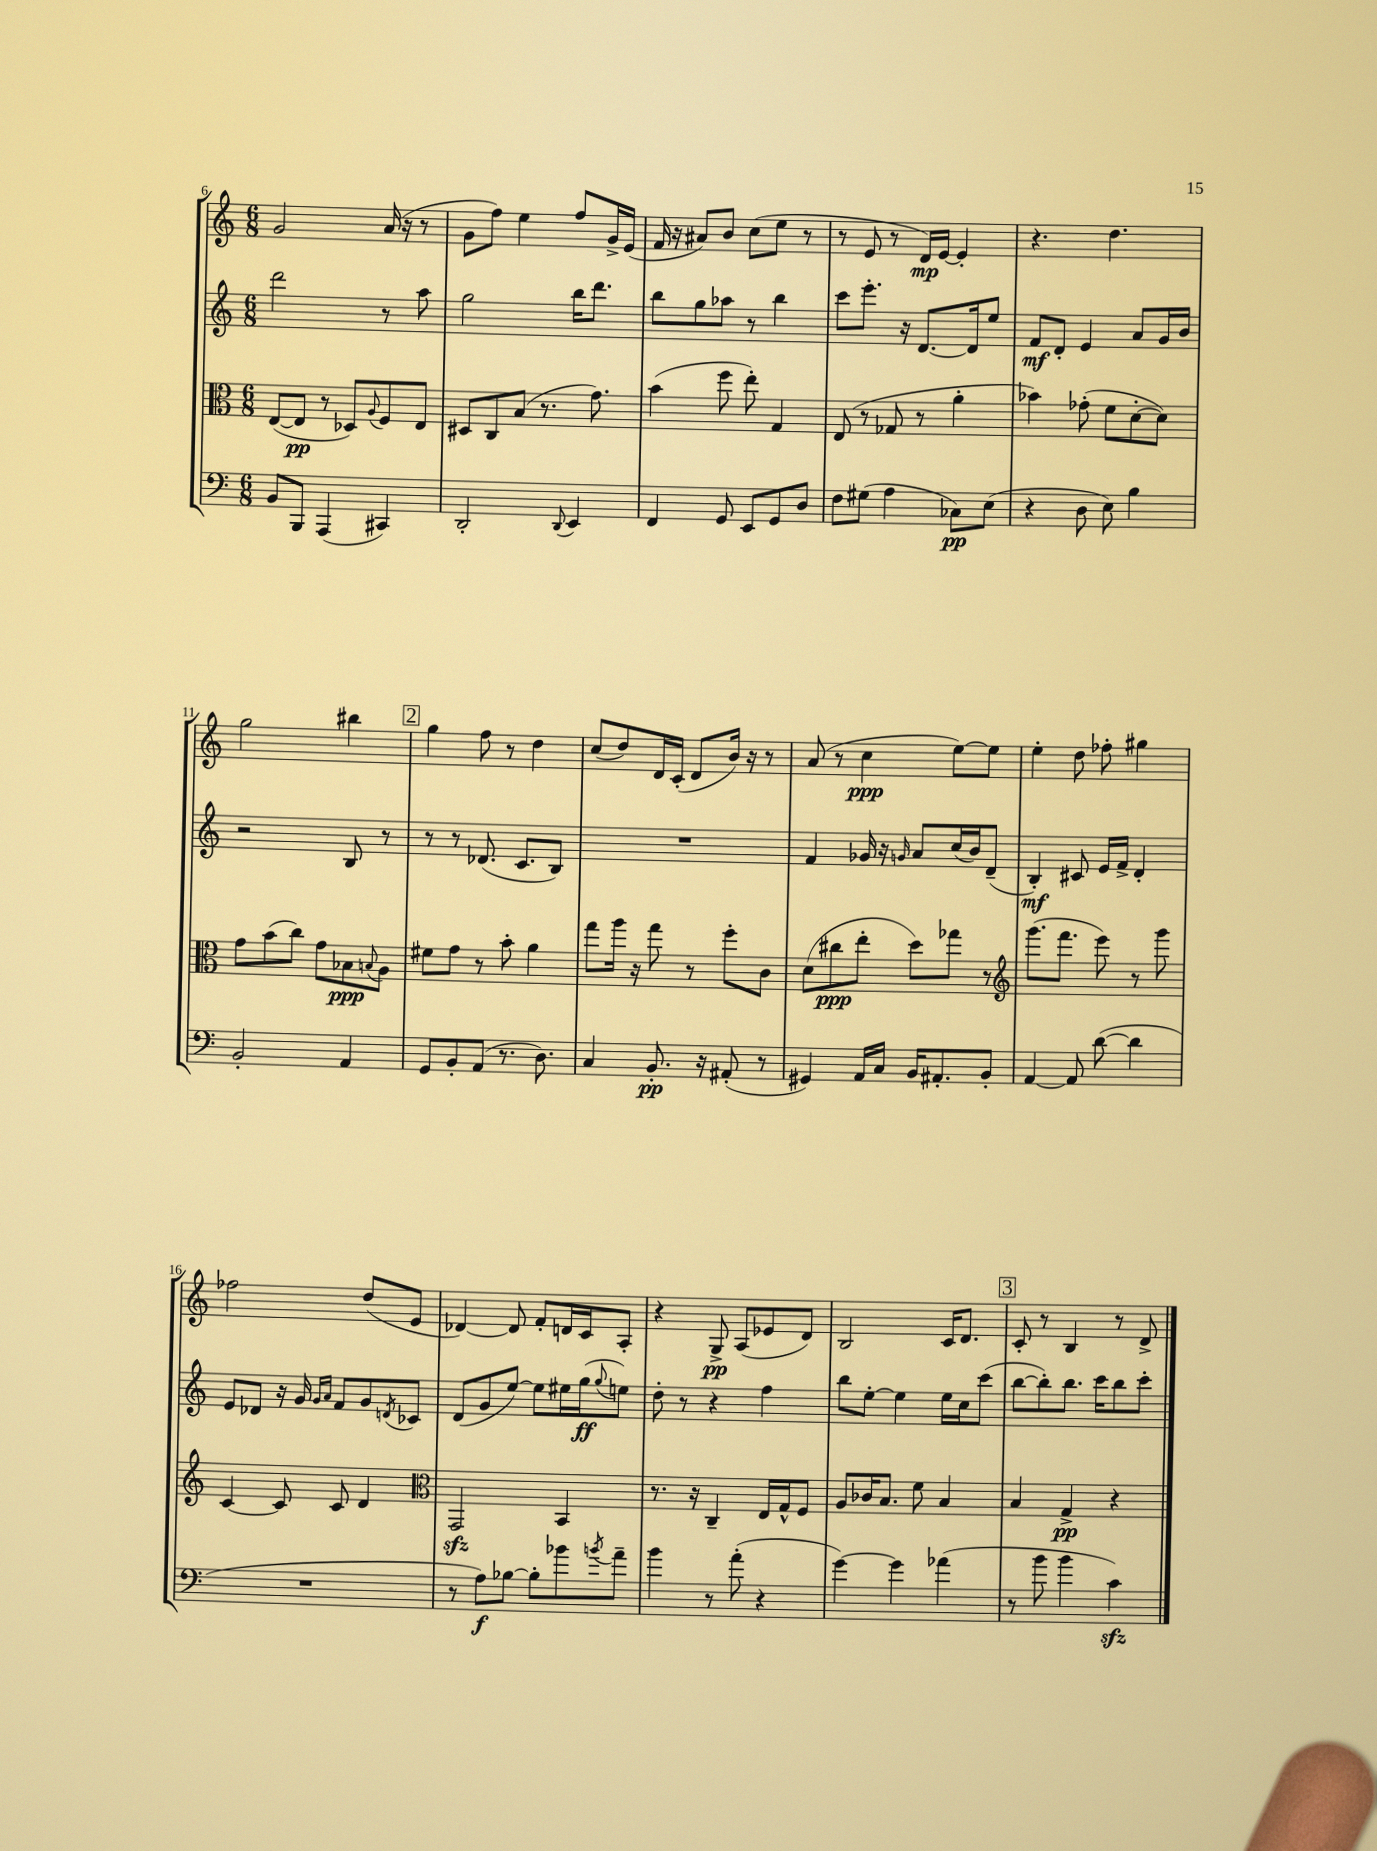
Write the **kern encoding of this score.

**kern	**dynam	**kern	**dynam	**kern	**dynam	**kern	**dynam
*part4	*part4	*part3	*part3	*part2	*part2	*part1	*part1
*staff4	*staff4	*staff3	*staff3	*staff2	*staff2	*staff1	*staff1
*clefF4	*	*clefC3	*	*clefG2	*	*clefG2	*
*k[]	*	*k[]	*	*k[]	*	*k[]	*
*M6/8	*	*M6/8	*	*M6/8	*	*M6/8	*
=6	=6	=6	=6	=6	=6	=6	=6
8BB/L	.	([8E/L	.	2ddd\	.	2g/	.
8BBB/J	.	8E/J]	pp	.	.	.	.
(4AAA/	.	8r	.	.	.	.	.
.	.	8D-X/L)	.	.	.	.	.
.	.	8qqA/	.	.	.	.	.
4CC#X/)	.	8F/	.	8r	.	(16a/	.
.	.	.	.	.	.	16r	.
.	.	8E/J	.	8aa\	.	8r	.
=7	=7	=7	=7	=7	=7	=7	=7
2DD'/	.	8D#X/L	.	2gg\	.	8g\L	.
.	.	8C/	.	.	.	8ff\J)	.
.	.	(8B/J	.	.	.	4ee\	.
.	.	8.r	.	.	.	.	.
8qqDD/	.	.	.	.	.	.	.
4EE/	.	.	.	16bb\KL	.	8ff/L	.
.	.	8.g\)	.	8.ddd\J	.	.	.
.	.	.	.	.	.	16g^/L	.
.	.	.	.	.	.	(16e/JJ	.
=8	=8	=8	=8	=8	=8	=8	=8
4FF/	.	(4b\	.	8bb\L	.	16f/	.
.	.	.	.	.	.	16r	.
.	.	.	.	8gg\	.	8a#X/L)	.
8GG/	.	8ff\	.	8aa-X\J	.	8b/J	.
8EE/L	.	8ee'\)	.	8r	.	(8cc\L	.
8GG/	.	4G/	.	4bb\	.	8ee\J	.
8D/J	.	.	.	.	.	8r	.
=9	=9	=9	=9	=9	=9	=9	=9
8F\L	.	(8E/	.	8ccc\L	.	8r	.
(8G#X\J	.	8r	.	8.eee'\J	.	8e/	.
4A\	.	8G-X/	.	.	.	8r	.
.	.	.	.	16r	.	.	.
.	.	8r	.	[8.d/L	.	16d/LL)	mp
.	.	.	.	.	.	[16e/JJ	.
8C-X\L)	pp	4a'\	.	.	.	4e'/]	.
.	.	.	.	16d/k]	.	.	.
(8E\J	.	.	.	8ee/J	.	.	.
=10	=10	=10	=10	=10	=10	=10	=10
4r	.	4b-X\)	.	8f/L	mf	4.r	.
.	.	.	.	8d'/J	.	.	.
8D\	.	(8g-X'\	.	4e/	.	.	.
8E\)	.	8f\L	.	.	.	4.dd\	.
4B\	.	[8d'\	.	8a/L	.	.	.
.	.	8d\J])	.	16g/L	.	.	.
.	.	.	.	16b/JJ	.	.	.
!!LO:LB:g=z
=11	=11	=11	=11	=11	=11	=11	=11
2BB'/	.	8g\L	.	2r	.	2gg\	.
.	.	(8b\	.	.	.	.	.
.	.	8cc\J)	.	.	.	.	.
.	.	8g\L	.	.	.	.	.
4AA/	.	8B-X\	ppp	8B/	.	4bb#X\	.
.	.	8qqBn/	.	.	.	.	.
.	.	8A\J	.	8r	.	.	.
!!LO:REH:place=s1:t=2
=12	=12	=12	=12	=12	=12	=12	=12
8GG/L	.	8f#X\L	.	8r	.	4gg\	.
8BB'/	.	8g\J	.	8r	.	.	.
(8AA/J	.	8r	.	(8.d-X/	.	8ff\	.
8.r	.	8b'\	.	.	.	8r	.
.	.	.	.	8.c/L	.	.	.
.	.	4a\	.	.	.	4dd\	.
8.D\)	.	.	.	.	.	.	.
.	.	.	.	8B/J)	.	.	.
=13	=13	=13	=13	=13	=13	=13	=13
4C/	.	8gg\L	.	2.r	.	(8cc/L	.
.	.	16aa\Jk	.	.	.	8dd/)	.
.	.	16r	.	.	.	.	.
8.BB'/	pp	8gg\	.	.	.	16d/L	.
.	.	.	.	.	.	(16c'/JJ	.
.	.	8r	.	.	.	8d/L	.
16r	.	.	.	.	.	.	.
(8AA#X'/	.	8ff'\L	.	.	.	16b/Jk)	.
.	.	.	.	.	.	16r	.
8r	.	8c\J	.	.	.	8r	.
=14	=14	=14	=14	=14	=14	=14	=14
4GG#X/)	.	(8d\L	.	4f/	.	(8a/	.
.	.	8cc#X\	ppp	.	.	8r	.
16AA/LL	.	8ee'\J	.	16g-X/	.	4cc\	ppp
16C/JJ	.	.	.	16r	.	.	.
.	.	.	.	16qqgn/	.	.	.
16BB/KL	.	8dd\L)	.	8a/L	.	.	.
8.AA#X'/	.	.	.	.	.	.	.
.	.	8gg-X\J	.	(16cc/L	.	[8ee\L)	.
.	.	.	.	16b/J)	.	.	.
8BB'/J	.	8r	.	(8d~/J	.	8ee\J]	.
=15	=15	=15	=15	=15	=15	=15	=15
*	*	*clefG2	*	*	*	*	*
[4AA/	.	(8.ggg\L	.	4B'/)	mf	4ee'\	.
.	.	8.fff\J	.	.	.	.	.
8AA/]	.	.	.	8c#X/	.	8dd\	.
([8d\	.	8eee\)	.	16e/LL	.	8ff-X'\	.
.	.	.	.	16f^/JJ	.	.	.
4d\]	.	8r	.	4d'/	.	4gg#X\	.
.	.	8ggg\	.	.	.	.	.
!!LO:LB:g=z
=16	=16	=16	=16	=16	=16	=16	=16
2.r	.	[4c/	.	8e/L	.	2ff-X\	.
.	.	.	.	8d-X/J	.	.	.
.	.	8c/]	.	16r	.	.	.
.	.	.	.	16g/	.	.	.
.	.	.	.	16qqg/LL	.	.	.
.	.	.	.	16qqa/JJ	.	.	.
.	.	8c/	.	8f/L	.	.	.
.	.	4d/	.	8g/	.	(8dd/L	.
.	.	.	.	8qdn/	.	.	.
.	.	.	.	8c-X/J	.	8e/J	.
=17	=17	=17	=17	=17	=17	=17	=17
*	*	*clefC3	*	*	*	*	*
8r	.	2GGzz/	.	(8d/L	.	[4d-X/)	.
8A\L)	f	.	.	8g/	.	.	.
[8B-X\J	.	.	.	[8ee/J)	.	8d-/]	.
8B-'\L]	.	.	.	8ee\L]	.	8f'/L	.
8b-X\	.	4BB/	.	16ee#X\L	.	16dn/L	.
.	.	.	.	(16gg\J	ff	16c/J	.
8qbn/	.	.	.	8qqgg/	.	.	.
8a~\J	.	.	.	8een\J)	.	8A'/J	.
=18	=18	=18	=18	=18	=18	=18	=18
4b\	.	8.r	.	8dd'\	.	4r	.
.	.	.	.	8r	.	.	.
.	.	16r	.	.	.	.	.
8r	.	4C~/	.	4r	.	8G^/	pp
(8a'\	.	.	.	.	.	(8A/L	.
4r	.	16E/LL	.	4ff\	.	8e-X/	.
.	.	16G^^/J	.	.	.	.	.
.	.	8F/J	.	.	.	8d/J)	.
=19	=19	=19	=19	=19	=19	=19	=19
[4g\)	.	8A/L	.	8bb\L	.	2B/	.
.	.	16c-X/K	.	[8ee'\J	.	.	.
.	.	8.B/J	.	.	.	.	.
4g\]	.	.	.	4ee\]	.	.	.
.	.	8f\	.	.	.	.	.
(4a-X\	.	4B/	.	16ee\LL	.	16c/KL	.
.	.	.	.	16cc\J	.	8.d/J	.
.	.	.	.	(8ccc\J	.	.	.
!!LO:REH:place=s1:t=3
=20	=20	=20	=20	=20	=20	=20	=20
8r	.	4B/	.	[8bb\L	.	8c'/	.
8b\	.	.	.	8bb'\])	.	8r	.
4b\	.	4G^/	pp	8.bb\J	.	4B/	.
.	.	.	.	16ccc\KL	.	.	.
4czz\)	.	4r	.	8bb\	.	8r	.
.	.	.	.	8ccc'\J	.	8d^/	.
==	==	==	==	==	==	==	==
*-	*-	*-	*-	*-	*-	*-	*-
